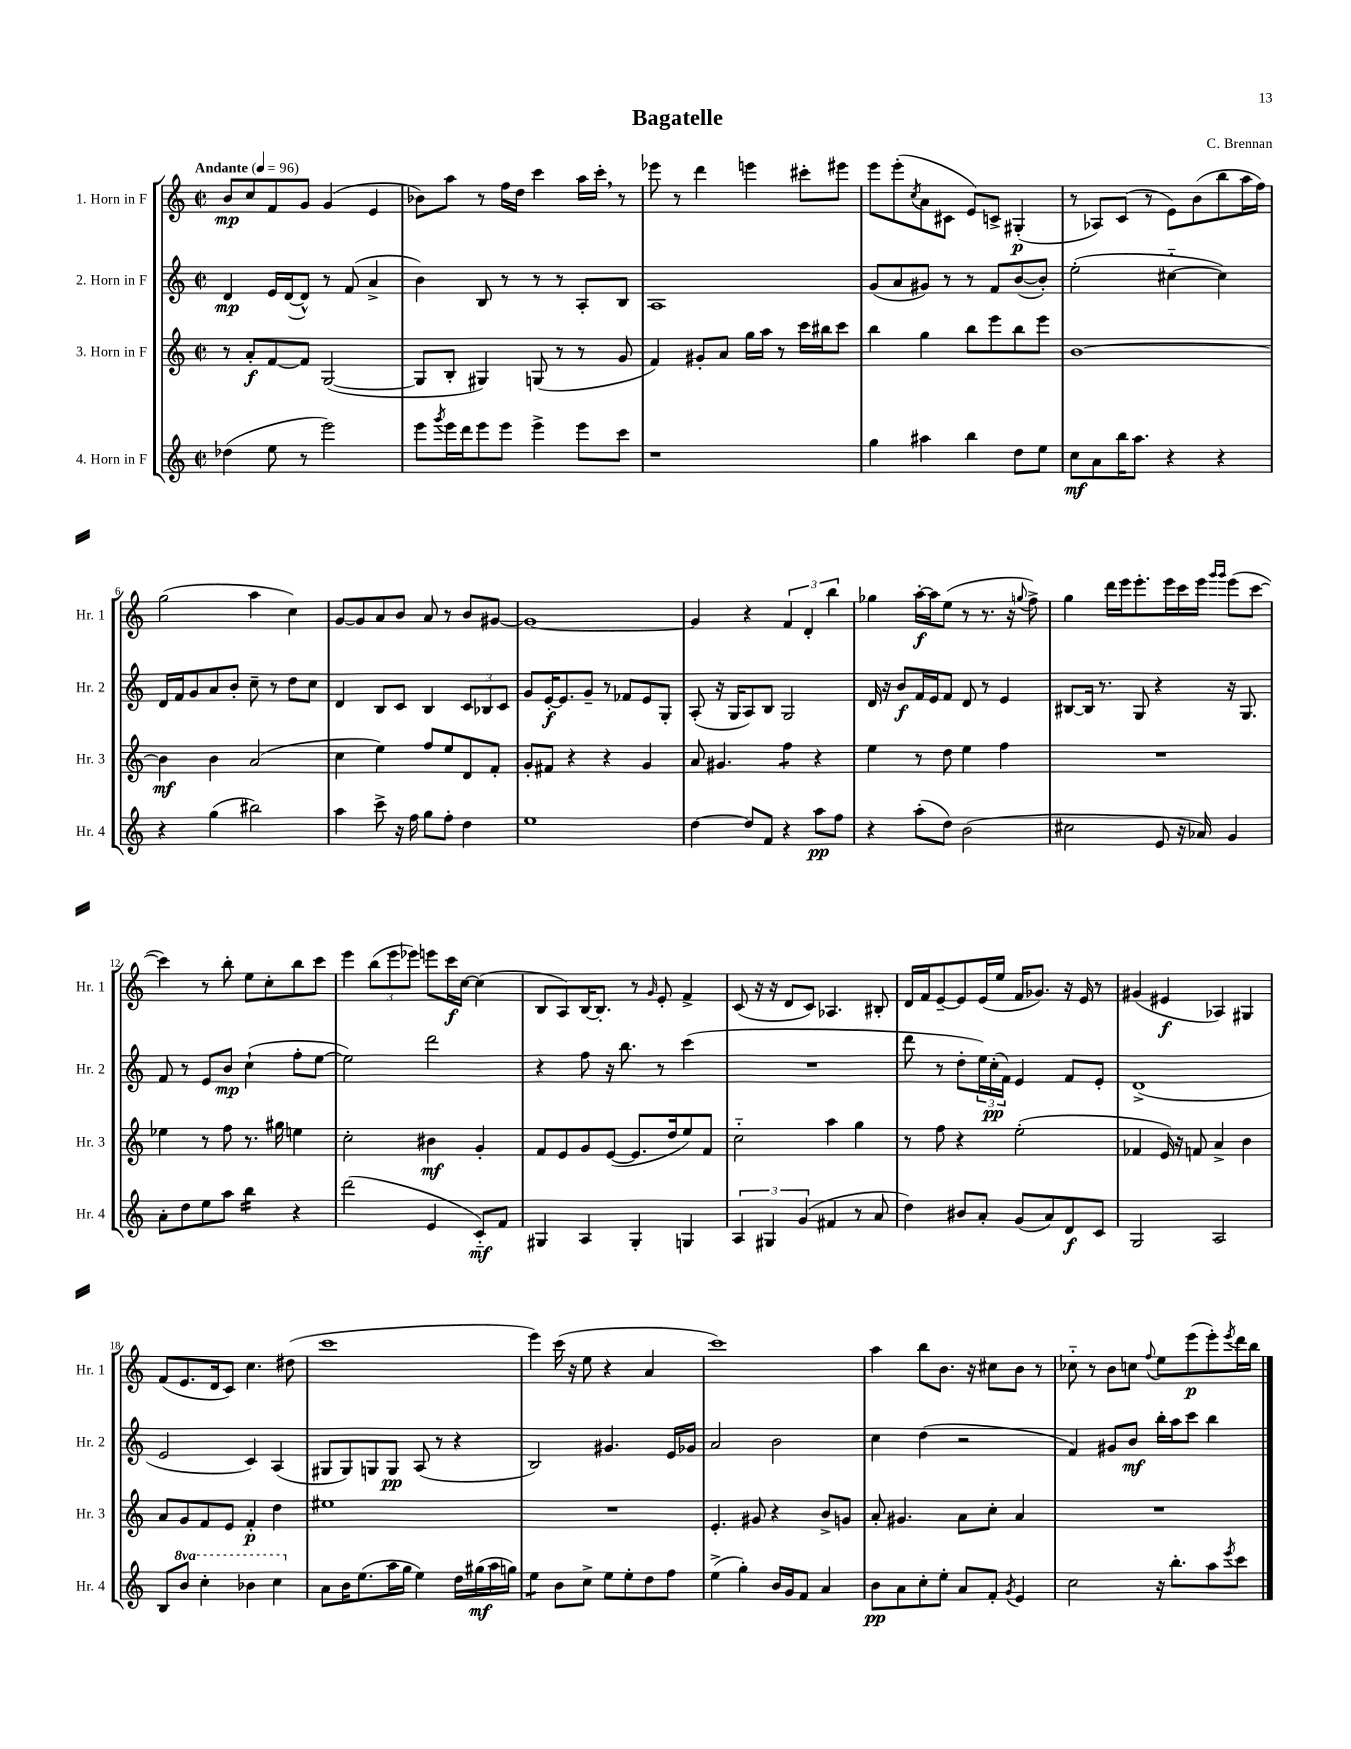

**kern	**dynam	**kern	**dynam	**kern	**dynam	**kern	**dynam
*part4	*part4	*part3	*part3	*part2	*part2	*part1	*part1
*staff4	*staff4	*staff3	*staff3	*staff2	*staff2	*staff1	*staff1
*I"4. Horn in F	*	*I"3. Horn in F	*	*I"2. Horn in F	*	*I"1. Horn in F	*
*I'Hr. 4	*	*I'Hr. 3	*	*I'Hr. 2	*	*I'Hr. 1	*
*clefG2	*	*clefG2	*	*clefG2	*	*clefG2	*
*k[]	*	*k[]	*	*k[]	*	*k[]	*
*M2/2	*	*M2/2	*	*M2/2	*	*M2/2	*
*met(c|)	*	*met(c|)	*	*met(c|)	*	*met(c|)	*
*MM96	*	*MM96	*	*MM96	*	*MM96	*
=1	=1	=1	=1	=1	=1	=1	=1
!	!	!	!	!	!	!LO:TX:a:B:t=Andante	!
(4dd-X\	.	8r	.	4d/	mp	8b/L	mp
.	.	8a'/L	f	.	.	8cc/	.
8ee\	.	[8f/	.	16e/LL	.	8f/	.
.	.	.	.	([16d/J	.	.	.
8r	.	8f/J]	.	8d^^/J])	.	8g/J	.
2eee\)	.	([2G/	.	8r	.	(4g/	.
.	.	.	.	(8f/	.	.	.
.	.	.	.	4a^/	.	4e/	.
=2	=2	=2	=2	=2	=2	=2	=2
8eee\L	.	8G/L]	.	4b\)	.	8b-X\L)	.
8qggg/	.	.	.	.	.	.	.
16eee\L	.	8B'/J	.	.	.	8aa\J	.
16ddd\J	.	.	.	.	.	.	.
8eee\	.	4G#X/)	.	8B/	.	8r	.
8eee\J	.	.	.	8r	.	16ff\LL	.
.	.	.	.	.	.	16dd\JJ	.
4eee^\	.	(8Gn/	.	8r	.	4ccc\	.
.	.	8r	.	8r	.	.	.
8eee\L	.	8r	.	8A'/L	.	16aa\LL	.
.	.	.	.	.	.	16ccc',\JJ	.
8ccc\J	.	8g/	.	8B/J	.	8r	.
=3	=3	=3	=3	=3	=3	=3	=3
1r	.	4f/)	.	1A	.	8eee-X\	.
.	.	.	.	.	.	8r	.
.	.	8g#X'/L	.	.	.	4ddd\	.
.	.	8a/J	.	.	.	.	.
.	.	16gg\LL	.	.	.	4eeen\	.
.	.	16aa\JJ	.	.	.	.	.
.	.	8r	.	.	.	.	.
.	.	16ccc\LL	.	.	.	8ccc#X'\L	.
.	.	16bb#X\J	.	.	.	.	.
.	.	8ccc\J	.	.	.	8eee#X\J	.
=4	=4	=4	=4	=4	=4	=4	=4
4gg\	.	4bb\	.	(8g/L	.	8eee\L	.
.	.	.	.	8a/	.	(8eee'\	.
.	.	.	.	.	.	8qcc/	.
4aa#X\	.	4gg\	.	8g#X/J)	.	8a\	.
.	.	.	.	8r	.	8c#X\J	.
4bb\	.	8bb\L	.	8r	.	8e/L)	.
.	.	8eee\	.	8f/L	.	8cn^/J	.
8dd\L	.	8bb\	.	([8b/	.	(4G#X'/	p
8ee\J	.	8eee\J	.	8b'/J])	.	.	.
=5	=5	=5	=5	=5	=5	=5	=5
8cc\L	mf	[1b	.	(2ee'\	.	8r	.
8a\	.	.	.	.	.	8A-X/L)	.
16bb\K	.	.	.	.	.	(8c/J	.
8.aa\J	.	.	.	.	.	.	.
.	.	.	.	.	.	8r	.
4r	.	.	.	[4cc#X\	.	8e\L)	.
.	.	.	.	.	.	(8b\	.
4r	.	.	.	4cc#\])	.	8bb\	.
.	.	.	.	.	.	16aa\L	.
.	.	.	.	.	.	16ff\JJ)	.
!!LO:LB:g=z
=6	=6	=6	=6	=6	=6	=6	=6
4r	.	4b\]	mf	16d/LL	.	(2gg\	.
.	.	.	.	16f/J	.	.	.
.	.	.	.	8g/	.	.	.
(4gg\	.	4b\	.	8a/	.	.	.
.	.	.	.	8b'/J	.	.	.
2bb#X\)	.	(2a/	.	8cc~\	.	4aa\	.
.	.	.	.	8r	.	.	.
.	.	.	.	8dd\L	.	4cc\)	.
.	.	.	.	8cc\J	.	.	.
=7	=7	=7	=7	=7	=7	=7	=7
4aa\	.	4cc\	.	4d/	.	[8g/L	.
.	.	.	.	.	.	8g/]	.
8ccc^\	.	4ee\)	.	8B/L	.	8a/	.
16r	.	.	.	8c/J	.	8b/J	.
16ff\	.	.	.	.	.	.	.
8gg\L	.	8ff/L	.	4B/	.	8a/	.
8ff'\J	.	8ee/	.	.	.	8r	.
4dd\	.	8d/	.	12c/L	.	8b/L	.
.	.	.	.	12B-X/	.	.	.
.	.	8f'/J	.	.	.	[8g#X/J	.
.	.	.	.	12c/J	.	.	.
=8	=8	=8	=8	=8	=8	=8	=8
1ee	.	8g'/L	.	8g/L	.	1g#_	.
.	.	8f#X/J	.	[16e'/K	f	.	.
.	.	.	.	8.e/]	.	.	.
.	.	4r	.	.	.	.	.
.	.	.	.	8g~/J	.	.	.
.	.	4r	.	8r	.	.	.
.	.	.	.	8f-X/L	.	.	.
.	.	4g/	.	8e/	.	.	.
.	.	.	.	8G'/J	.	.	.
=9	=9	=9	=9	=9	=9	=9	=9
[4dd\	.	8a/	.	(8A'/	.	4g#/]	.
.	.	4.g#X/	.	16r	.	.	.
.	.	.	.	16G/KL	.	.	.
8dd/L]	.	.	.	8A/)	.	4r	.
8f/J	.	.	.	8B/J	.	.	.
*	*	*tremolo	*	*	*	*	*
4r	.	8ff\L	.	2G/	.	6f/	.
.	.	8ff\J	.	.	.	.	.
*	*	*Xtremolo	*	*	*	*	*
.	.	.	.	.	.	6d'/	.
8aa\L	pp	4r	.	.	.	.	.
.	.	.	.	.	.	6bb\	.
8ff\J	.	.	.	.	.	.	.
=10	=10	=10	=10	=10	=10	=10	=10
4r	.	4ee\	.	16d/	.	4gg-X\	.
.	.	.	.	16r	.	.	.
.	.	.	.	8b/L	f	.	.
(8aa'\L	.	8r	.	16f/L	.	[16aa'\LL	f
.	.	.	.	16e/J	.	16aa\J]	.
8dd\J)	.	8dd\	.	8f/J	.	(8ee\J	.
(2b\	.	4ee\	.	8d/	.	8r	.
.	.	.	.	8r	.	8.r	.
.	.	4ff\	.	4e/	.	.	.
.	.	.	.	.	.	16r	.
.	.	.	.	.	.	8qqggn/	.
.	.	.	.	.	.	8ff^\)	.
=11	=11	=11	=11	=11	=11	=11	=11
2cc#X\	.	1r	.	[8B#X/L	.	4gg\	.
.	.	.	.	16B#/Jk]	.	.	.
.	.	.	.	8.r	.	.	.
.	.	.	.	.	.	16ddd\LL	.
.	.	.	.	.	.	16eee\J	.
.	.	.	.	8G/	.	8.eee'\	.
8e/	.	.	.	4r	.	.	.
.	.	.	.	.	.	16eee\L	.
16r	.	.	.	.	.	16ccc\	.
16a-X/)	.	.	.	.	.	16eee\JJ	.
.	.	.	.	.	.	16qqggg/LL	.
.	.	.	.	.	.	16qqggg/JJ	.
4g/	.	.	.	16r	.	(8eee\L	.
.	.	.	.	8.G/	.	.	.
.	.	.	.	.	.	[8ccc\J	.
!!LO:LB:g=z
=12	=12	=12	=12	=12	=12	=12	=12
8a'\L	.	4ee-X\	.	8f/	.	4ccc\])	.
8dd\	.	.	.	8r	.	.	.
8ee\	.	8r	.	8e/L	.	8r	.
8aa\J	.	8ff\	.	8b/J	mp	8bb'\	.
*tremolo	*	*	*	*	*	*	*
16bb\LL	.	8.r	.	(4cc`\	.	8ee\L	.
16bb\	.	.	.	.	.	.	.
16bb\	.	.	.	.	.	8cc'\	.
16bb\JJ	.	16gg#X\	.	.	.	.	.
*Xtremolo	*	*	*	*	*	*	*
4r	.	4een\	.	8ff'\L	.	8bb\	.
.	.	.	.	[8ee\J	.	8ccc\J	.
=13	=13	=13	=13	=13	=13	=13	=13
(2ddd\	.	2cc'\	.	2ee\])	.	4eee\	.
.	.	.	.	.	.	(12bb\L	.
.	.	.	.	.	.	12eee\	.
.	.	.	.	.	.	12eee-X\J)	.
4e/	.	4b#X\	mf	2ddd\	.	8eeen\L	.
.	.	.	.	.	.	16ccc\L	f
.	.	.	.	.	.	[16cc\JJ	.
8c/L)	mf	4g'/	.	.	.	(4cc\]	.
8f/J	.	.	.	.	.	.	.
=14	=14	=14	=14	=14	=14	=14	=14
4G#X/	.	8f/L	.	4r	.	8B/L	.
.	.	8e/	.	.	.	8A/)	.
4A/	.	8g/	.	8ff\	.	[16B/K	.
.	.	.	.	.	.	8.B'/J]	.
.	.	([8e/J	.	16r	.	.	.
.	.	.	.	8.bb\	.	.	.
4G#'/	.	8.e/L]	.	.	.	8r	.
.	.	.	.	.	.	16qqg/	.
.	.	.	.	8r	.	8e'/	.
.	.	16dd/k	.	.	.	.	.
4Gn/	.	8ee/)	.	(4ccc\	.	4f^/	.
.	.	8f/J	.	.	.	.	.
=15	=15	=15	=15	=15	=15	=15	=15
6A/	.	2cc\	.	1r	.	(8c/	.
.	.	.	.	.	.	16r	.
6G#X/	.	.	.	.	.	.	.
.	.	.	.	.	.	16r	.
.	.	.	.	.	.	8d/L	.
(6g/	.	.	.	.	.	.	.
.	.	.	.	.	.	8c/J)	.
4f#X/	.	4aa\	.	.	.	4.A-X/	.
8r	.	4gg\	.	.	.	.	.
8a/	.	.	.	.	.	8B#X'/	.
=16	=16	=16	=16	=16	=16	=16	=16
4dd\)	.	8r	.	8ddd\	.	16d/LL	.
.	.	.	.	.	.	16f/J	.
.	.	8ff\	.	8r	.	[8e~/	.
8b#X/L	.	4r	.	8dd'\L	.	8e/]	.
8a'/J	.	.	.	24ee\L)	.	(16e/L	.
.	.	.	.	(24cc'\	pp	.	.
.	.	.	.	.	.	16ee/JJ	.
.	.	.	.	24f\JJ)	.	.	.
(8g/L	.	(2ee'\	.	4e/	.	16f/KL	.
.	.	.	.	.	.	8.g-X/J)	.
8a/)	.	.	.	.	.	.	.
8d/	f	.	.	8f/L	.	16r	.
.	.	.	.	.	.	16e/	.
8c/J	.	.	.	8e'/J	.	8r	.
=17	=17	=17	=17	=17	=17	=17	=17
2G/	.	4f-X/	.	(1d^	.	(4g#X/	.
.	.	16e/)	.	.	.	4e#X/	f
.	.	16r	.	.	.	.	.
.	.	8fn/	.	.	.	.	.
2A/	.	4a^/	.	.	.	4A-X/)	.
.	.	4b\	.	.	.	4G#X/	.
!!LO:LB:g=z
=18	=18	=18	=18	=18	=18	=18	=18
8B/L	.	8a/L	.	2e/	.	(8f/L	.
*8va	*	*	*	*	*	*	*
8bb/J	.	8g/	.	.	.	8.e/	.
4ccc'\	.	8f/	.	.	.	.	.
.	.	.	.	.	.	16d/k	.
.	.	8e/J	.	.	.	8c/J)	.
4bb-X\	.	4f'/	p	4c/)	.	4.cc\	.
4ccc\	.	4dd\	.	(4A/	.	.	.
.	.	.	.	.	.	(8dd#X\	.
=19	=19	=19	=19	=19	=19	=19	=19
*X8va	*	*	*	*	*	*	*
8a\L	.	1ee#X	.	8G#X/L	.	1ccc	.
16b\K	.	.	.	8G#/)	.	.	.
(8.ee\	.	.	.	.	.	.	.
.	.	.	.	8Gn/	.	.	.
16aa\L	.	.	.	8G/J	pp	.	.
16gg\JJ	.	.	.	.	.	.	.
4ee\)	.	.	.	(8A/	.	.	.
.	.	.	.	8r	.	.	.
16dd\LL	.	.	.	4r	.	.	.
(16gg#X\	mf	.	.	.	.	.	.
16aa\	.	.	.	.	.	.	.
16ggn\JJ)	.	.	.	.	.	.	.
=20	=20	=20	=20	=20	=20	=20	=20
*tremolo	*	*	*	*	*	*	*
8ee\L	.	1r	.	2B/)	.	4eee\)	.
8ee\J	.	.	.	.	.	.	.
*Xtremolo	*	*	*	*	*	*	*
8b\L	.	.	.	.	.	(16ccc\	.
.	.	.	.	.	.	16r	.
8cc^\J	.	.	.	.	.	8ee\	.
8ee\L	.	.	.	4.g#X/	.	4r	.
8ee'\	.	.	.	.	.	.	.
8dd\	.	.	.	.	.	4a/	.
8ff\J	.	.	.	16e/LL	.	.	.
.	.	.	.	16g-X/JJ	.	.	.
=21	=21	=21	=21	=21	=21	=21	=21
(4ee^\	.	4.e'/	.	2a/	.	1ccc)	.
4gg'\)	.	.	.	.	.	.	.
.	.	8g#X/	.	.	.	.	.
16b/LL	.	4r	.	2b\	.	.	.
16g/J	.	.	.	.	.	.	.
8f/J	.	.	.	.	.	.	.
4a/	.	8b^/L	.	.	.	.	.
.	.	8gn/J	.	.	.	.	.
=22	=22	=22	=22	=22	=22	=22	=22
8b\L	pp	8a'/	.	4cc\	.	4aa\	.
8a\	.	4.g#X/	.	.	.	.	.
8cc'\	.	.	.	(4dd\	.	8bb\L	.
8ee'\J	.	.	.	.	.	8.b\J	.
8a/L	.	8a\L	.	2r	.	.	.
.	.	.	.	.	.	16r	.
8f'/J	.	8cc'\J	.	.	.	8cc#X\L	.
8qg/	.	.	.	.	.	.	.
4e/	.	4a/	.	.	.	8b\J	.
.	.	.	.	.	.	8r	.
=23	=23	=23	=23	=23	=23	=23	=23
2cc\	.	1r	.	4f/)	.	8cc-X\	.
.	.	.	.	.	.	8r	.
.	.	.	.	8g#X/L	.	8b\L	.
.	.	.	.	8b/J	mf	8ccn\J	.
.	.	.	.	.	.	8qqff/	.
16r	.	.	.	16bb'\LL	.	8ee\L	.
8.bb'\L	.	.	.	16aa\J	.	.	.
.	.	.	.	8ccc\J	.	(8eee\	p
8aa\	.	.	.	4bb\	.	8eee'\)	.
8qeee/	.	.	.	.	.	8qeee/	.
8ccc\J	.	.	.	.	.	16ddd\L	.
.	.	.	.	.	.	16bb\JJ	.
==	==	==	==	==	==	==	==
*-	*-	*-	*-	*-	*-	*-	*-
